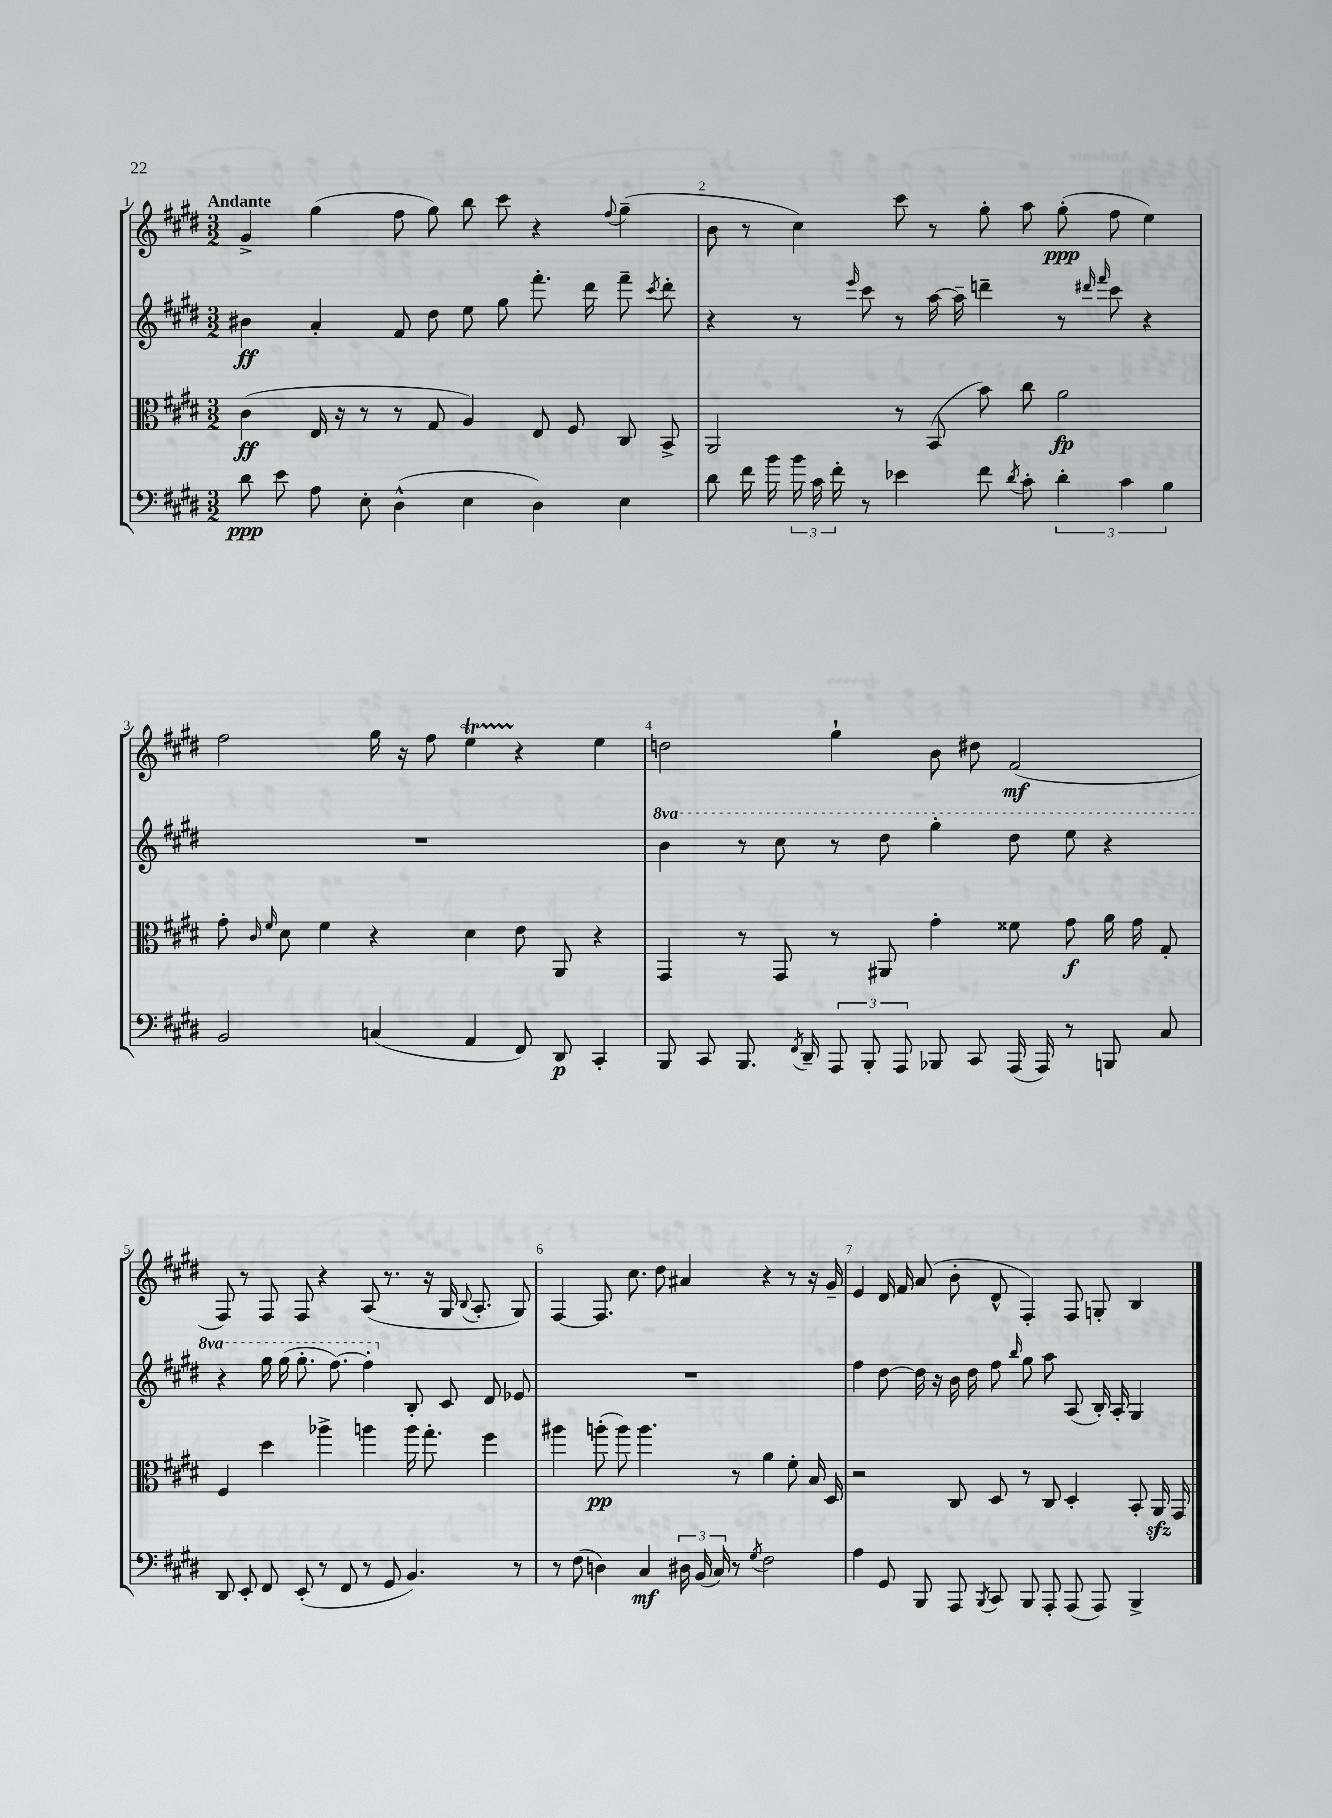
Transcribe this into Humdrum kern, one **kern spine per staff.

**kern	**kern	**kern	**kern
*staff4	*staff3	*staff2	*staff1
*clefF4	*clefC3	*clefG2	*clefG2
*k[f#c#g#d#]	*k[f#c#g#d#]	*k[f#c#g#d#]	*k[f#c#g#d#]
*M3/2	*M3/2	*M3/2	*M3/2
8d#\	(4c#\	4b#\	4g#^/
8e\	.	.	.
8A\	16E/	4a'/	(4gg#\
.	16r	.	.
8E'\	8r	.	.
(4D#^^\	8r	8f#/	8ff#\
.	8G#/	8dd#\	8gg#\)
4E\	4A/)	8ee\	8bb\
.	.	8gg#\	8ccc#\
4D#\)	8E/	8.fff#'\	4r
.	8F#/	.	.
.	.	16ddd#\	.
.	.	.	8qqff#/
4E\	8C#/	8fff#~\	(4gg#~\
.	.	8qccc#/	.
.	8BB^/	8ddd#'\	.
=	=	=	=
8d#\	2AA/	4r	8b\
16f#\	.	.	8r
16b\	.	.	.
24b\	.	8r	4cc#\)
24c#\	.	.	.
24f#'\	.	.	.
.	.	16qqeee/	.
8r	.	8ccc#\	.
4e-\	8r	8r	8ccc#\
.	(8BB/	[16aa\	8r
.	.	16aa~\]	.
8f#\	8b\)	4ddd~\	8gg#'\
8qd#/	.	.	.
8c#'\	8cc#\	.	8aa\
6d#'\	2a\	8r	(8gg#'\
.	.	16qqddd#/	.
.	.	16qqfff#/	.
.	.	8ccc#\	8ff#\
6c#\	.	.	.
.	.	4r	4ee\)
6B\	.	.	.
=	=	=	=
2BB/	8g#'\	1.r	2ff#\
.	16qqc#/	.	.
.	16qqf#/	.	.
.	8d#\	.	.
.	4f#\	.	.
(4C/	4r	.	16gg#\
.	.	.	16r
.	.	.	8ff#\
4AA/	4d#\	.	4ee\
8FF#/)	8e\	.	4r
8DD#/	8AA/	.	.
4CC#'/	4r	.	4ee\
=	=	=	=
8BBB/	4GG#/	4bb\	2dd\
8CC#/	.	.	.
8.BBB/	8r	8r	.
.	8GG#/	8ccc#\	.
8qFF#/	.	.	.
16DD#~/	.	.	.
12AAA/	8r	8r	4gg#`\
12BBB'/	.	.	.
.	8AA#/	8ddd#\	.
12AAA/	.	.	.
8BBB-/	4g#'\	4ggg#'\	8b\
8CC#/	.	.	8dd#\
(16AAA/	8f##\	8ddd#\	(2f#/
16AAA/)	.	.	.
8r	8g#\	8eee\	.
8BBB/	16a\	4r	.
.	16g#\	.	.
8C#/	8G#'/	.	.
=	=	=	=
8DD#/	4F#/	4r	8F#/)
8EE'/	.	.	8r
8FF#/	4dd#\	16ggg#\	8F#/
.	.	(16ggg#\	.
(8EE'/	.	8.ggg#'\	8F#/
8r	4aa-^\	.	4r
.	.	[8.fff#\)	.
8FF#/	.	.	.
8r	4aa\	4fff#'\]	(8A/
8GG#/	.	.	8.r
4.BB/)	16aa\	8B'/	.
.	8.gg#'\	.	16r
.	.	8c#/	16G#/
.	.	.	8qqB/
.	.	.	8.A'/
.	4ff#\	8d#/	.
8r	.	8e-/	8G#/)
=	=	=	=
8r	4aa#\	1.r	[4F#/
(8F#\	.	.	.
4D\)	(8aa'\	.	8.F#/]
.	8aa\)	.	.
.	.	.	8.cc#\
4C#/	4.aa\	.	.
.	.	.	8dd#\
24D#\	.	.	4a#/
(24BB/	.	.	.
24C#/)	.	.	.
8r	8r	.	.
8qG#/	.	.	.
2F#\	4a\	.	4r
.	8f#'\	.	8r
.	16B/	.	16r
.	16D#/	.	16g#~/
=	=	=	=
4A\	2r	4ff#\	4e/
8GG#/	.	[8dd#\	16d#/
.	.	.	16f#/
8BBB/	.	16dd#\]	(8a/
.	.	16r	.
8AAA/	8C#/	16b\	8b'\
.	.	16dd#\	.
8qBBB/	.	.	.
8CC#/	8D#/	8ff#\	8d#^^/
.	.	16qqbb/	.
8BBB/	8r	8gg#\	4F#'/)
8AAA'/	8C#/	8aa\	.
(8AAA/	4D#'/	(8A/	8F#/
8AAA/)	.	16B'/)	8G'/
.	.	16A'/	.
4BBB^/	8BB'/	4G#/	4B/
.	16AA/	.	.
.	16GG#/	.	.
==	==	==	==
*-	*-	*-	*-
